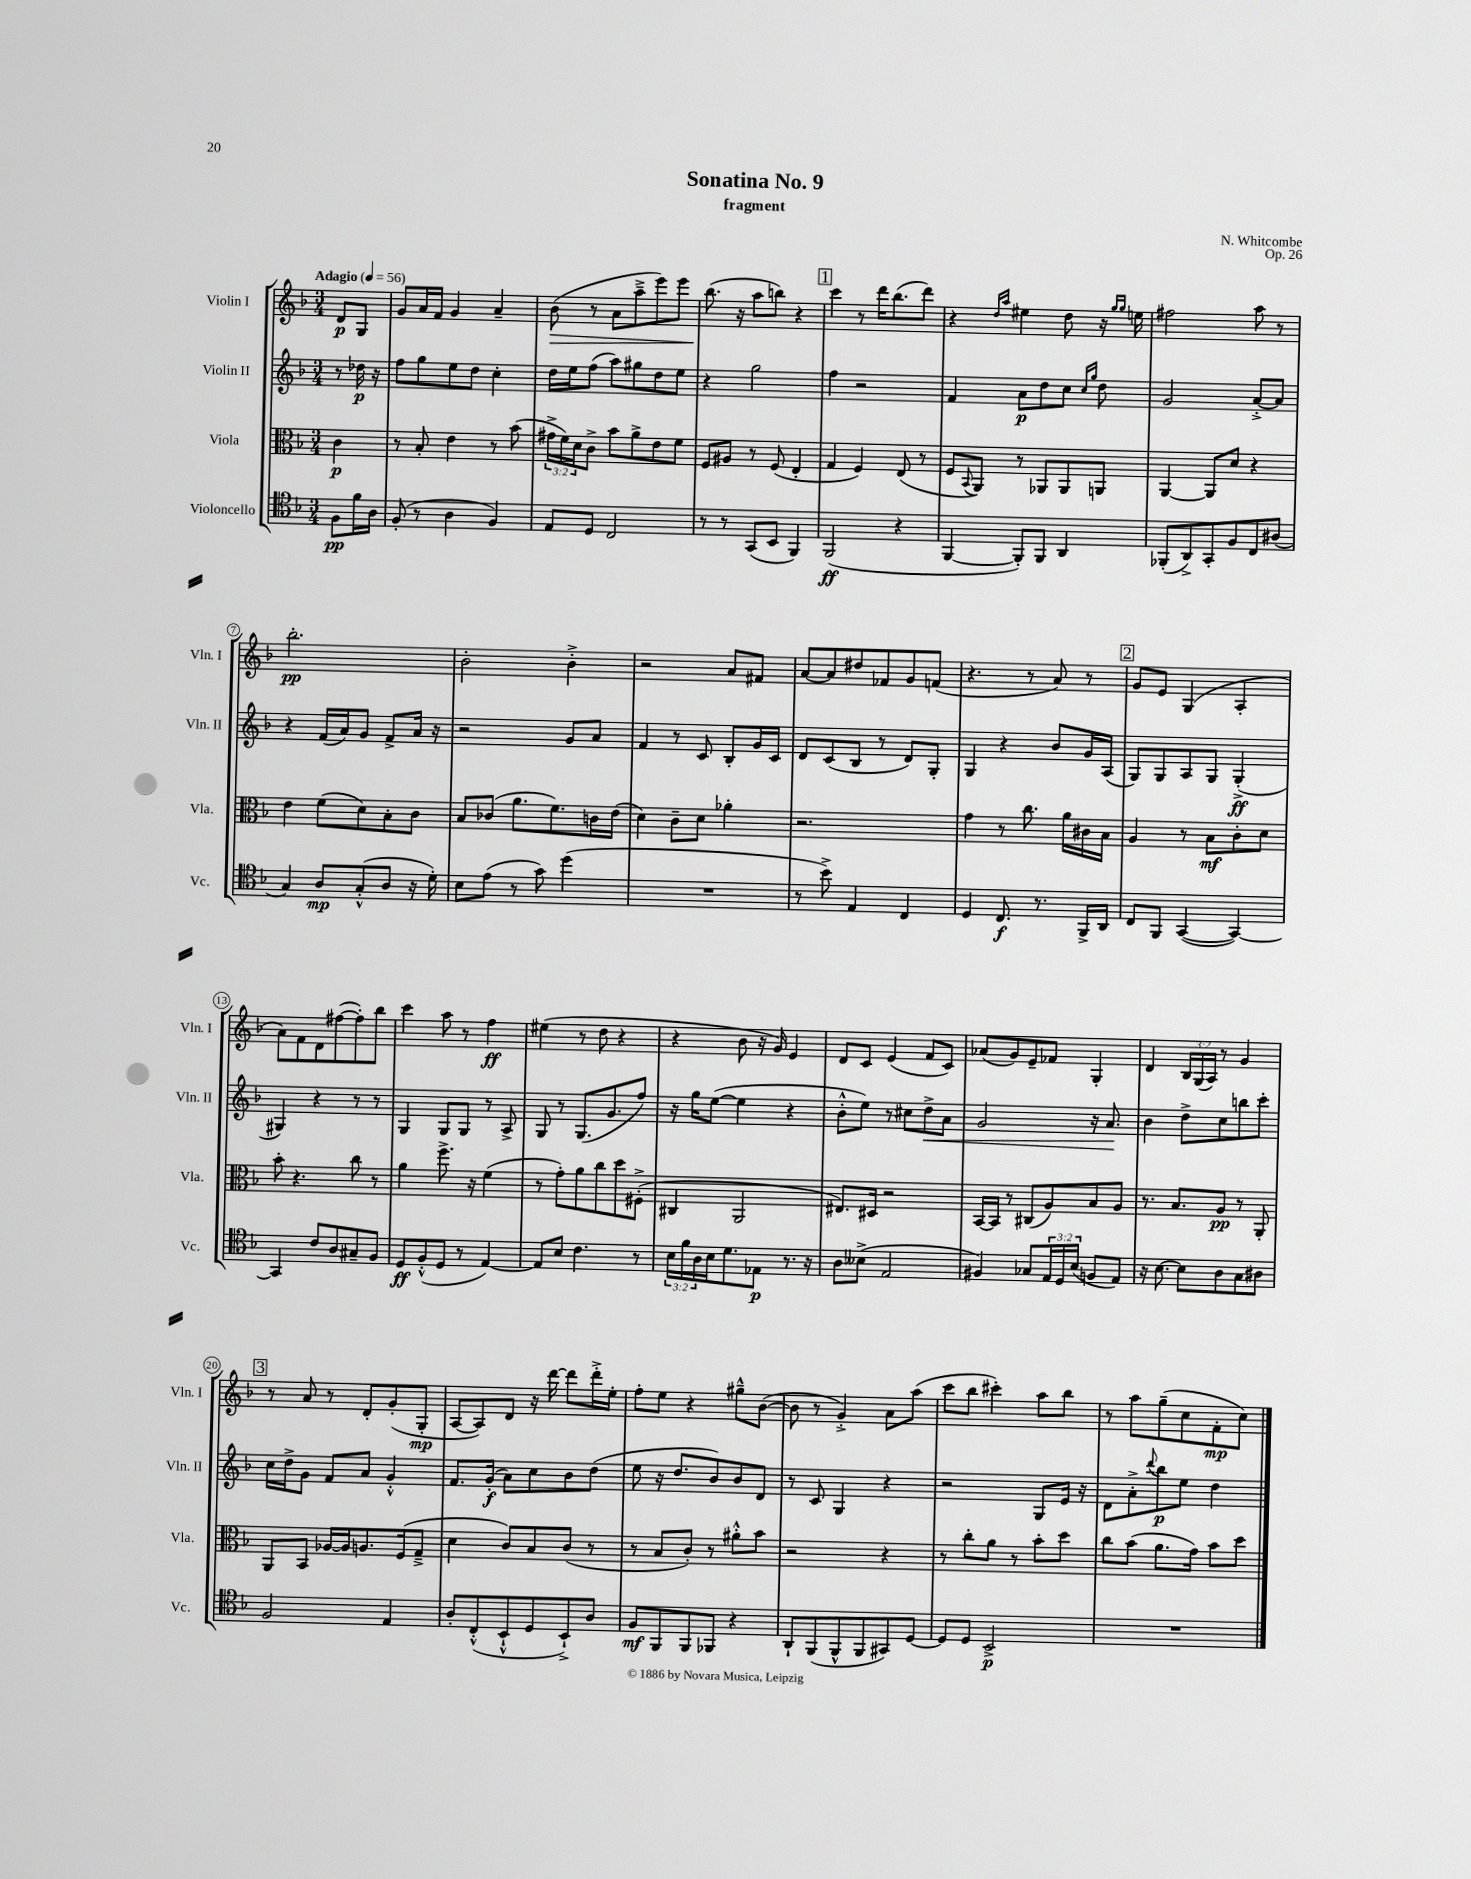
\header { title = "Sonatina No. 9" composer = "N. Whitcombe" subtitle = "fragment" opus = "Op. 26" }
<<
\new StaffGroup <<
\new Staff = "s0" \with { instrumentName = "Violin I" shortInstrumentName = "Vln. I" } {
    \clef treble \key f \major \numericTimeSignature \time 3/4 \override Staff.TupletNumber.text = #tuplet-number::calc-fraction-text \partial 4 \tempo "Adagio" 4 = 56
    d'8\p g8 |
    g'8 a'16 f'16 g'4 a'4-- |
    bes'8\>( r8 a'8 a''8---> e'''8) e'''8 |
    bes''8.\!( r16 a''8 b''8) r4 |
    \mark \markup { \box "1" } c'''4 r8 d'''16 bes''8.( d'''8) |
    r4 \grace { d''16 a''16 } eis''4 d''8 r16 \grace { g''16 g''16 } e''16 |
    fis''2 a''8 r8 |
    bes''2.-.\pp |
    bes'2-. bes'4-.-> |
    r2 a'8 fis'8 |
    a'8~ a'8 dis''8 fes'8 g'8 f'8( |
    r4. r8 a'8) r8 |
    \mark \markup { \box "2" } g'8 e'8 g4( a4-. |
    a'8) f'8 d'8 fis''8~( fis''8-.) bes''8 |
    c'''4 a''8 r8 f''4\ff |
    eis''4( r8 d''8 r4 |
    r4 bes'8 r16 g'16) e'4 |
    d'8 c'8 e'4( f'8 c'8) |
    aes'8( g'8) e'8-- fes'8 g4-. |
    d'4 \tuplet 3/2 { bes16 g16( a16) } r8 g'4 |
    \mark \markup { \box "3" } r8 a'8 r8 d'8-. g'8-.( g8-.\mp |
    a8~ a8) d'8 r16 d'''16~ d'''8 d'''16-.-> e''16-. |
    f''8-. e''8 r4 gis''8---^ bes'8~( |
    bes'8 r8 g'4-.->) a'8 a''8( |
    c'''8 bes''8 cis'''4-.) a''8 bes''8 |
    r8 a''8 g''8--( c''8 f'8-.\mp c''8) \bar "|." |
}
\new Staff = "s1" \with { instrumentName = "Violin II" shortInstrumentName = "Vln. II" } {
    \clef treble \key f \major \numericTimeSignature \time 3/4 \partial 4
    r8 des''16\p r16 |
    f''8 g''8 e''8 d''8 c''4-. |
    d''16 e''16 f''8( a''8) gis''8 d''8 e''8 |
    r4 g''2 |
    \mark \markup { \box "1" } f''4 r2 |
    f'4 a'8\p d''8 c''8 \grace { c''16 g''16 } d''8 |
    g'2 a'8~-.-> a'8 |
    r4 f'16( a'16) g'8 f'8-> a'16 r16 |
    r2 g'8 a'8 |
    f'4 r8 c'8 bes8-. g'16 c'16 |
    d'8 c'8( bes8 r8 d'8) g8-. |
    g4 r4 bes'8 g'16 a16( |
    \mark \markup { \box "2" } g8) g8 a8 g8 g4-.->\ff( |
    gis4) r4 r8 r8 |
    g4 g8 g8 r8 a8-> |
    g8 r8 g8.( g'8. f''8) |
    r16 g''16 e''8~( e''4 r4 |
    bes'8-.-^ e''8) r8 cis''8 d''8->\< a'8 |
    g'2 r16 a'8.\! |
    bes'4 d''8-> c''8 b''8 c'''8-. |
    \mark \markup { \box "3" } c''16 d''16-> g'8 f'8 a'8 g'4-.-^ |
    f'8. g'16-.\f( a'8) c''8 bes'8 d''8( |
    e''8 r16 d''8. bes'8) bes'8 d'8 |
    r8 c'8 g4 r4 |
    r2 g8 e'16 r16 |
    d'8 a'8-.-> \appoggiatura { d'''8 } bes''8\p e''8 d''4 \bar "|." |
}
\new Staff = "s2" \with { instrumentName = "Viola" shortInstrumentName = "Vla." } {
    \clef alto \key f \major \numericTimeSignature \time 3/4 \override Staff.TupletNumber.text = #tuplet-number::calc-fraction-text \partial 4
    c'4\p |
    r8 bes8-. e'4 r8 bes'8( |
    \tuplet 3/2 { gis'16-> f'16) d'16 } c'8-> bes'8 a'8-> e'8 f'8 |
    f8 ais8 r8 f8( e4-. |
    \mark \markup { \box "1" } g4 f4) e8( r8 |
    f8 \appoggiatura { bes,8 } a,8) r8 aes,8 aes,8 a,8 |
    a,4~ a,8 d'8 r4 |
    e'4 f'8( d'8) bes8-. c'8 |
    bes8 ces'8( a'8. f'8.) c'16 e'16( |
    d'4) c'8-- d'8 aes'4-. |
    r2. |
    g'4 r8 c''8. a'16 cis'16 bes16 |
    \mark \markup { \box "2" } a4 r8 bes8\mf c'8-. d'8 |
    bes'8-. r4. c''8 r8 |
    a'4 f''8.-> r16 f'4( |
    r8 g'8-.) a'8 c''8 d''8 fis8-.->( |
    cis4 a,2 |
    eis8.) dis16 r2 |
    bes,16~ bes,16 r8 cis8( a8) bes8 a8 |
    r8. bes8. a8\pp r8 a,8-. |
    \mark \markup { \box "3" } a,8 bes,8 aes16~ aes16 a8. f16( g8---> |
    d'4 c'8) bes8 c'8( r8 |
    r8 bes8 c'8-.) r8 ais'8-.-^ bes'8 |
    r2 r4 |
    r8 c''8-. a'8 r8 bes'8-. d''8 |
    c''8 bes'8( a'8. g'16) bes'8 d''8 \bar "|." |
}
\new Staff = "s3" \with { instrumentName = "Violoncello" shortInstrumentName = "Vc." } {
    \clef tenor \key f \major \numericTimeSignature \time 3/4 \override Staff.TupletNumber.text = #tuplet-number::calc-fraction-text \partial 4
    f8\pp f'16 a16 |
    f8-.( r8 a4 f4) |
    e8 d8 c2 |
    r8 r8 g,8( bes,8 f,4) |
    \mark \markup { \box "1" } f,2\ff( r4 |
    f,4~ f,8-.) f,8 a,4 |
    fes,8-.( a,8->) g,8-. f8 c8 ais8( |
    g4) a8\mp g8-.-^( a8 r16 d'16-.) |
    bes8 e'8( r8 g'8) d''4( |
    R2. |
    r8 bes'8->) e4 c4 |
    d4 c8.\f r8. f,16-> a,16 |
    \mark \markup { \box "2" } c8 f,8 g,4~( g,4~) |
    g,4 c'8 a8 gis8-- f8 |
    d8\ff f8-.-^( d8 r8 e4~) |
    e8 bes8 c'4. r8 |
    \tuplet 3/2 { bes16 f'16 a16 } bes16 d'8. ees8\p r8. r16 |
    a8 beses8->( e2 |
    fis4) ges8 \tuplet 3/2 { e16 d16 bes16( } f8 e8) |
    r16 bes8.~ bes8 a8 g8 ais8 |
    \mark \markup { \box "3" } f2 e4 |
    a8-. c8-.-^( bes,8-!-^ d8 bes,8-!->) a8 |
    f8\mf f,8 f,8 fes,8 r4 |
    a,8-! f,8( f,8-^ f,8 gis,8) d8~ |
    d8 d8 bes,2->\p |
    R2. \bar "|." |
}
>>
>>
\layout { \context { \Score \override BarNumber.stencil = #(make-stencil-circler 0.1 0.3 ly:text-interface::print) } }
